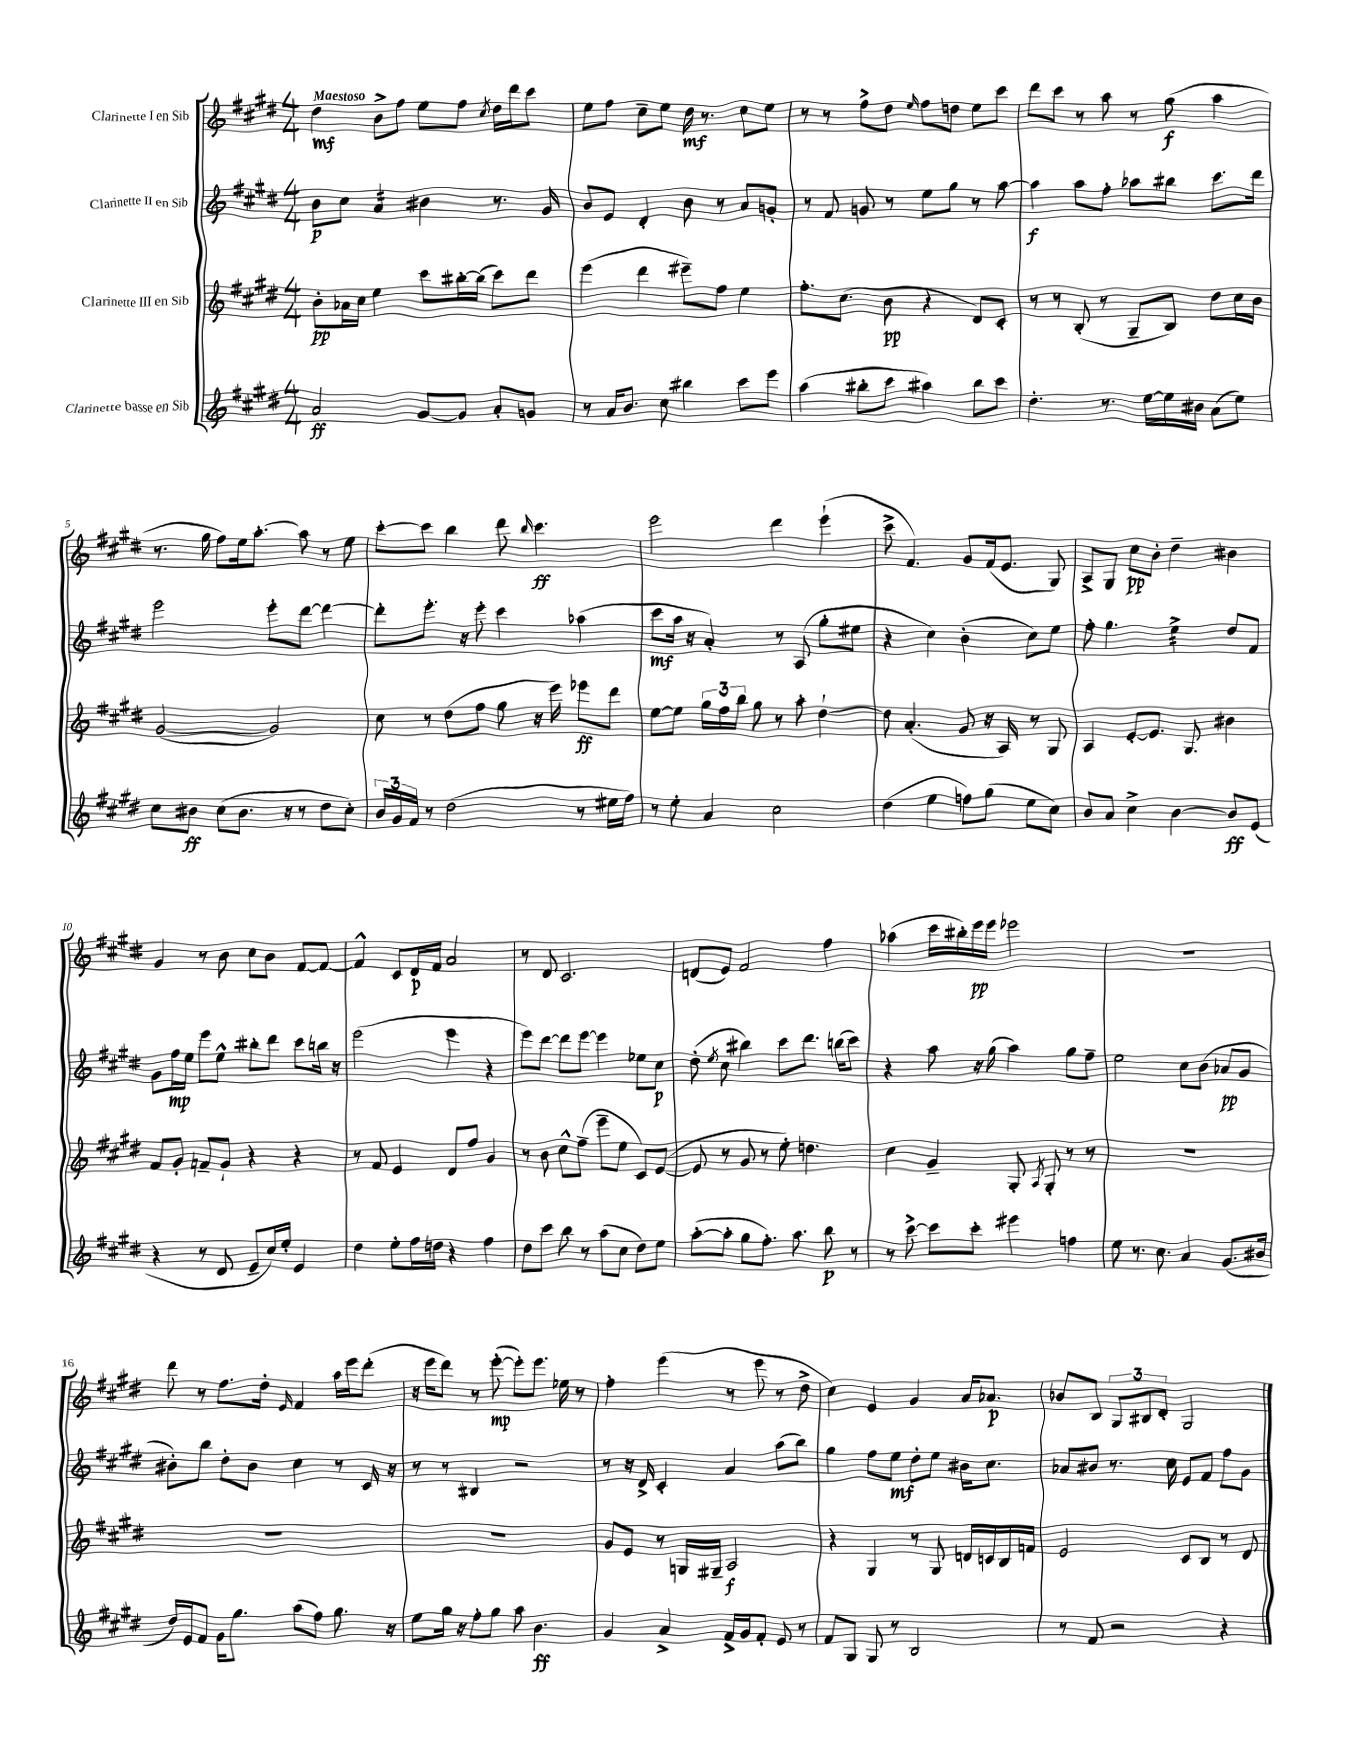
<<
\new StaffGroup <<
\new Staff = "s0" \with { instrumentName = "Clarinette I en Sib" } {
    \clef treble \key e \major \numericTimeSignature \time 4/4 \tempo "Maestoso"
    \autoBeamOff dis''4\mf b'8[-> fis''8] e''8[ fis''8] \acciaccatura { cis''8 } dis''16[ dis'''16 cis'''8] |
    e''8[ fis''8] cis''8[-- e''8] dis''16\mf r8. cis''8[ e''8] |
    r8 r8 fis''8[-> dis''8] \grace { e''16 } fis''8[ d''8] e''8[ cis'''8] |
    dis'''8[ cis'''8] r8 a''8 r8 gis''8\f( a''4 |
    r8. gis''16 fis''8[) e''16 a''8.]~-. a''8 r8 e''8 |
    cis'''8[~-. cis'''8] b''4 dis'''8 \grace { b''16 } cis'''4.\ff |
    e'''2 dis'''4 e'''4-!( |
    cis'''8-> fis'4.) gis'8[ fis'16( e'8.] gis8) |
    a8[-> gis8] cis''8[\pp b'8]-. dis''4-- bis'4 |
    gis'4 r8 b'8 cis''8[ b'8] fis'8[~ fis'8]~ |
    fis'4-^ cis'8[ dis'16\p fis'16] a'2 |
    r8 dis'8 cis'2. |
    d'8[( e'8]) fis'2 fis''4 |
    aes''4( cis'''16[ bis''16-.) e'''16\pp e'''16] ees'''2 |
    R1 |
    dis'''8 r8 fis''8.[ dis''16]-. \grace { e'16 } fis'4 a''16[ e'''16 dis'''8]-.( |
    r16 e'''16[ dis'''8]) r8 e'''8~-.\mp( e'''8[-.) e'''8.] ees''16 r8 |
    fis''4-. e'''4( r8 e'''8 r8 dis''8-> |
    cis''4) e'4 gis'4 a'16[ aes'8.]\p |
    bes'8[ b8] \tuplet 3/2 { gis8[ bis8 dis'8]-. } gis2 \bar "|." |
}
\new Staff = "s1" \with { instrumentName = "Clarinette II en Sib" } {
    \clef treble \key e \major \numericTimeSignature \time 4/4
    \autoBeamOff b'8[\p cis''8] a'4:16 bis'4 r8. gis'16 |
    b'8[ e'8] dis'4-. b'8 r8 a'8[ g'8]-. |
    r8 fis'8 g'8 r8 e''8[ gis''8] r8 a''8~ |
    a''4\f a''8[ fis''8]-. aes''8[ bis''8] cis'''8.[ dis'''16] |
    e'''2 e'''8[-. dis'''8]~ dis'''4~ |
    dis'''8[-. e'''8.]-. r16 e'''8-. cis'''4 aes''4( |
    cis'''8[\mf a''16] r16 a'4-.) r8 a8( gis''8[-. eis''8] |
    r4 cis''4) b'4-.( cis''8[) e''8] |
    fis''8-. gis''4. e''4:16-> dis''8[ fis'8] |
    gis'8[ fis''16\mp e''16] e'''8[ e''8]-^ bis''8[-. dis'''8] cis'''8[ b''16] r16 |
    e'''2( e'''4 r4 |
    e'''8[) dis'''8]~ dis'''8[ e'''8]~ e'''4 ees''8[ cis''8]\p |
    dis''8-.( \acciaccatura { e''8 } cis''8 bis''4) cis'''8[ dis'''8.] b''16[( cis'''8]) |
    r4 a''8 r16 gis''16( a''4) gis''8[ fis''8]-- |
    e''2 cis''8[ b'8]( aes'8[\pp gis'8] |
    bis'8[-.) b''8] dis''8[-. bis'8] cis''4 r8 cis'16 r16 |
    r8 r8 bis4 r2 |
    r8 r16 dis'16-> cis'4-. a'4 a''8[( b''8]) |
    gis''4 fis''8[ e''8]\mf dis''8[-. e''8] bis'16[ cis''8.] |
    aes'8[ bis'8] r8. cis''16 e'8[ fis'8] fis''8[ gis'8] \bar "|." |
}
\new Staff = "s2" \with { instrumentName = "Clarinette III en Sib" } {
    \clef treble \key e \major \numericTimeSignature \time 4/4
    \autoBeamOff b'8[-.\pp aes'16 cis''16] e''4 cis'''8[ bis''16~-. bis''16]( cis'''8[) dis'''8] |
    e'''4( dis'''4 eis'''8[--) fis''8] e''4 |
    fis''8.[-. cis''8.]( b'8\pp r4 dis'8[) cis'8]-. |
    r8 r8 b8-.( r8 gis8[-- b8]) dis''8[ cis''16 b'16] |
    gis'2~( gis'2) |
    cis''8 r8 dis''8[( fis''8] gis''8 r16 e'''16) ees'''8[\ff dis'''8] |
    e''8[~ e''8] \tuplet 3/2 { gis''16[ fis''16 b''16] } gis''8 r8 a''8-. dis''4~-! |
    dis''8 a'4.-.( gis'8 r16 a16) r8 gis8 |
    a4 e'8[~-. e'8.] gis8. bis'4 |
    fis'8[ gis'8]-. f'8[-- gis'8]-! r4 r4 |
    r8 fis'8 e'4 dis'8[ fis''8] gis'4 |
    r8 b'8 cis''8[-^ fis''8]--( e'''8[-- e''8] cis'8[) e'8]~( |
    e'8 r8 gis'8 r8 e''8-.) d''4. |
    cis''4 gis'4-- gis8-. \acciaccatura { a8 } gis8-. r8 r8 |
    R1 |
    R1 |
    R1 |
    gis'8[ e'8] r8 g16[ gis16]-- a2\f |
    r4 gis4 r8 gis8 d'16[ c'16 b16 f'16] |
    e'2 cis'8[ b8] r8 dis'8 \bar "|." |
}
\new Staff = "s3" \with { instrumentName = "Clarinette basse en Sib" } {
    \clef treble \key e \major \numericTimeSignature \time 4/4
    \autoBeamOff a'2\ff gis'8[~ gis'8] a'8[-. g'8] |
    r8 a'16[ b'8.] cis''8 bis''4 cis'''8[ e'''8] |
    a''4( bis''8[-. cis'''8] ais''4) bis''8[ cis'''8] |
    dis''4.-. r8. e''16[~ e''16 bis'16] a'8[( e''8]) |
    cis''8[ bis'8]\ff cis''8[( bis'8.] r16 r8 dis''8[ cis''8]-.) |
    \tuplet 3/2 { b'16[ gis'16 fis'16] } r8 dis''2( r8 eis''16[ fis''16]) |
    r8 e''8-. a'4 cis''2 |
    dis''4( e''4 f''8[) gis''8]( e''8[ cis''8]) |
    b'8[ a'8] cis''4-> b'4~ b'8[\ff e'8]( |
    r4 r8 dis'8 e'8[-- cis''16) e''16]-. e'4 |
    dis''4 e''8[-. fis''16 d''16] r4 fis''4 |
    dis''8[ cis'''8] b''8 r8 a''8[( cis''8] dis''8[) e''8] |
    a''8[~-.( a''8]-. gis''8[ fis''8.]-.) a''8. b''8\p r8 |
    r8 cis'''8~-> cis'''8[ cis'''8]-. eis'''4 f''4 |
    e''8 r8. cis''8. a'4 gis'8.[( bis'16] |
    dis''16[) e'16 fis'8] gis'16[ gis''8.] a''8[( fis''8]) gis''8. r16 |
    e''8[ gis''16] r16 fis''8[-. gis''8] a''8 b'4.\ff |
    gis'4 a'4-> fis'16[-> gis'16 fis'8]-. e'8 r8 |
    fis'8[ gis8] gis8 r8 b2 |
    r8 fis'8 r2 r4 \bar "|." |
}
>>
>>
